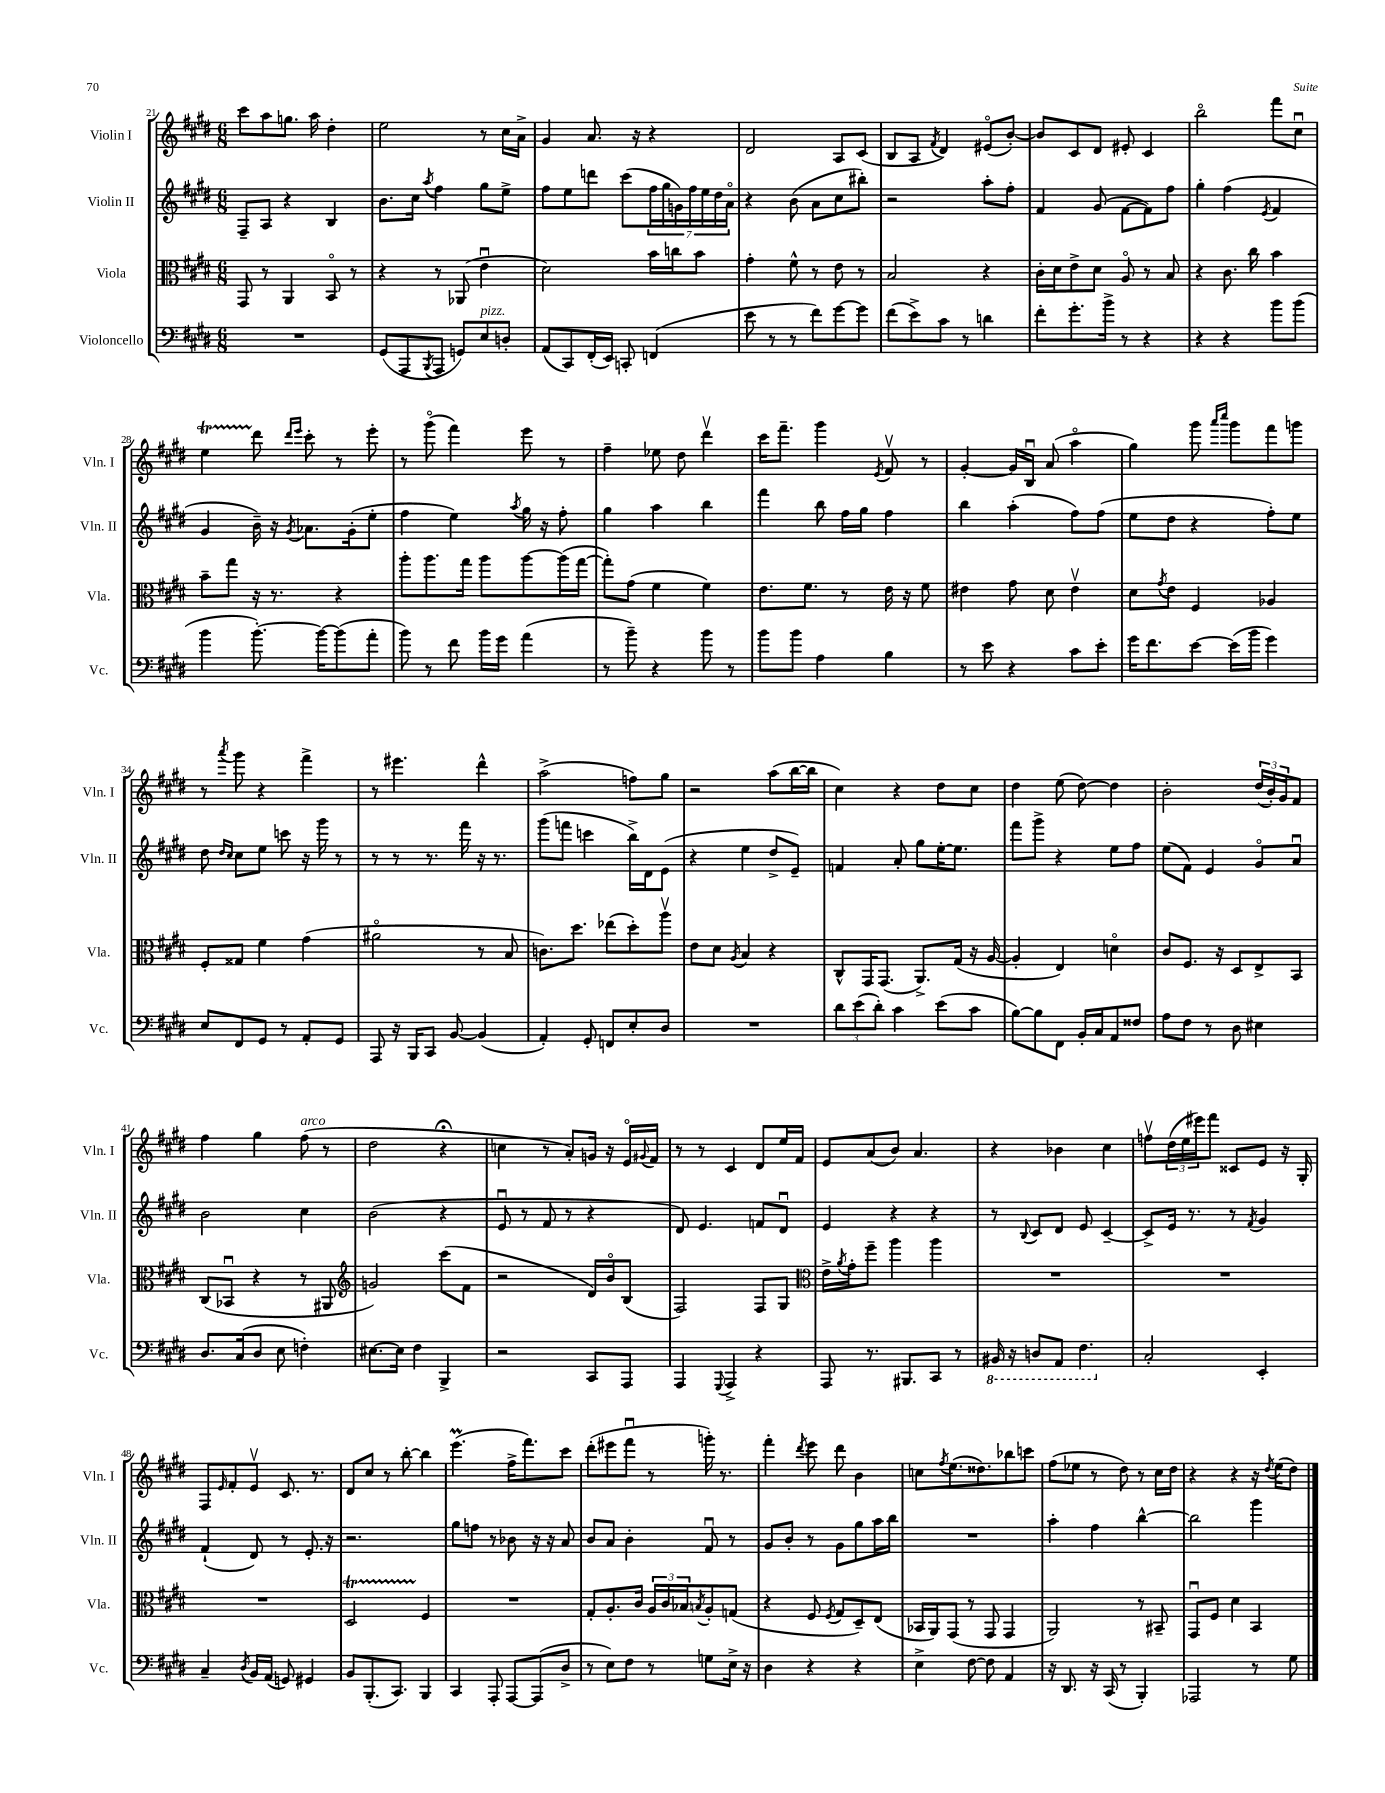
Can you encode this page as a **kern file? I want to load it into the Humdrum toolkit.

**kern	**kern	**kern	**kern
*staff4	*staff3	*staff2	*staff1
*clefF4	*clefC3	*clefG2	*clefG2
*k[f#c#g#d#]	*k[f#c#g#d#]	*k[f#c#g#d#]	*k[f#c#g#d#]
*M6/8	*M6/8	*M6/8	*M6/8
2.r	8GG#	8F#~	8ccc#
.	8r	8A	8aa
.	4AA	4r	8.gg
.	.	.	16aa
.	8BBo	4B	4dd#'
.	8r	.	.
=	=	=	=
(8GG#	4r	8.b	2ee
8AAA	.	.	.
.	.	16cc#	.
8qBBB	.	8qaa	.
8AAA	8r	4ff#	.
8GG)	(8AA-	.	.
8E	4eu	8gg#	8r
8D'	.	8ee^	16cc#
.	.	.	16a^
=	=	=	=
(8AA	2d#)	8ff#	4g#
8CC#)	.	8ee	.
(16FF#'	.	8ddd	8.a
16EE)	.	.	.
8CC'	.	(8ccc#	.
.	.	.	16r
(4FF	16b	28ff#	4r
.	.	28gg#	.
.	16cc	.	.
.	.	28g)	.
.	.	28ff#	.
.	8b	.	.
.	.	28ee	.
.	.	28dd#	.
.	.	28ao	.
=	=	=	=
8e	4g#'	4r	2d#
8r	.	.	.
8r	8f#^^	(8b	.
8f#)	8r	8a	.
[8g#	8e	8cc#	8A
8g#]	8r	8bb#')	(8c#
=	=	=	=
(8f#	2B	2r	8B
8e^)	.	.	8A
.	.	.	8qf#
8c#	.	.	4d#)
8r	.	.	.
4d	4r	8aa'	(8e#o
.	.	8ff#'	[8b')
=	=	=	=
8f#'	16c#'	4f#	8b]
.	16d#	.	.
8.g#'	8e^	.	8c#
.	8d#	(8g#	8d#
16b^	.	.	.
8r	8Ao	[8f#	8e#'
4r	8r	8f#])	4c#
.	8B	8ff#	.
=	=	=	=
4r	4r	4gg#'	2bbo
4r	8.c#	(4ff#	.
.	16cc#	.	.
.	.	8qe	.
8b	4b	4f#	8fff#
(8b	.	.	8cc#u
=	=	=	=
4b	8b~	4g#	4ee
.	8gg#	.	.
[8.b')	16r	16b~)	8ddd#
.	8.r	16r	.
.	.	.	16qqddd#
.	.	8qg#	16qqeee
.	.	8.a-	8ccc#'
16b_	.	.	.
(8b]	4r	.	8r
.	.	(16g#'	.
8a'	.	8ee'	8eee'
=	=	=	=
8b)	8aa'	4ff#	8r
8r	8.aa	.	(8ggg#o
8f#	.	4ee)	4fff#)
.	16gg#	.	.
16b	8aa	.	.
16g#	.	.	.
.	.	8qaa	.
(4a	[8aa	16gg#	8eee
.	.	16r	.
.	(16aa]	8ff#'	8r
.	[16gg#	.	.
=	=	=	=
8r	8gg#'])	4gg#	4ff#~
8b~)	(8g#	.	.
4r	4f#	4aa	8ee-
.	.	.	8dd#
8b	4f#)	4bb	4ddd#v
8r	.	.	.
=	=	=	=
8b	8.e	4fff#	16ccc#
.	.	.	8.fff#~
8b	.	.	.
.	8.f#	.	.
4A	.	8bb	4ggg#
.	8r	16ff#	.
.	.	16gg#	.
.	.	.	8qe
4B	16e	4ff#	8f#v
.	16r	.	.
.	8f#	.	8r
=	=	=	=
8r	4e#	4bb	[4g#'
8e	.	.	.
4r	8g#	(4aa'	16g#]
.	.	.	16Bu
.	8d#	.	(8a
8c#	4e#v	8ff#)	4aao
8e'	.	(8ff#	.
=	=	=	=
16g#	8d#	8ee	4gg#)
8.f#	.	.	.
.	8qg#	.	.
.	8e	8dd#	.
[8e	4F#	4r	8ggg#
.	.	.	16qqaaa
.	.	.	16qqcccc#
(16e]	.	.	8ggg#
16b	.	.	.
4g#)	4A-	8ff#')	8fff#
.	.	8ee	8ggg
=	=	=	=
8E	8F#'	8dd#	8r
.	.	16qqdd#	.
.	.	16qqcc#	8qaaa
8FF#	8G##	8cc#	8ggg#
8GG#	4f#	8ee	4r
8r	.	8ccc	.
8AA'	(4g#	16r	4fff#^
.	.	16ggg#	.
8GG#	.	8r	.
=	=	=	=
8AAA	2a#o	8r	8r
16r	.	8r	4.eee#
16BBB	.	.	.
8CC#	.	8.r	.
[8BB	.	.	.
.	.	16fff#	.
(4BB]	8r	16r	4ddd#^^
.	.	8.r	.
.	8B	.	.
=	=	=	=
4AA')	8.c)	(8ggg#	(2aa^
.	.	8fff	.
.	8.dd#	.	.
8GG#'	.	4ccc	.
8FF	(8ee-	.	.
8E'	8dd#')	16bb^)	8ff)
.	.	16d#	.
8D#	8aav	(8e	8gg#
=	=	=	=
2.r	8e	4r	2r
.	8d#	.	.
.	8qA	.	.
.	4B	4ee	.
.	4r	8dd#^	(8aa
.	.	8e~)	[16bb
.	.	.	16bb]
=	=	=	=
12d#	8C#^^	4f	4cc#)
(12e	.	.	.
.	16GG#	.	.
12d#')	.	.	.
.	(8.GG#	.	.
4c#	.	8a'	4r
.	8.AA^)	8gg#	.
(8e	.	[16ee'	8dd#
.	(16G#	8.ee]	.
8c#	16r	.	8cc#
.	[16A	.	.
=	=	=	=
[8B)	4A']	8fff#	4dd#
8B]	.	8ggg#^	.
8FF#	4E)	4r	(8ee
16BB'	.	.	[8dd#)
16C#	.	.	.
8AA	4do	8ee	4dd#]
8F##	.	8ff#	.
=	=	=	=
8A	8c#	(8ee	2b'
8F#	8.F#	8f#)	.
8r	.	4e	.
.	16r	.	.
8D#	8D#	.	.
4E#	8E^	8g#o	(24dd#
.	.	.	24b')
.	.	.	24g#
.	8BB	8au	8f#
=	=	=	=
8.D#	(8C#	2b	4ff#
.	8BB-u	.	.
(16C#	.	.	.
8D#	4r	.	4gg#
8E	.	.	.
4F')	8r	4cc#	(8ff#
.	8AA#	.	8r
=	=	=	=
*	*clefG2	*	*
[8.E#	2g)	(2b	2dd#
16E#]	.	.	.
4F#	.	.	.
4BBB^	(8ccc#	4r	4r;
.	8f#	.	.
=	=	=	=
2r	2r	8eu	4cc
.	.	8r	.
.	.	8f#	8r
.	.	8r	8a')
8CC#	16d#)	4r	16g
.	16bo	.	16r
8AAA	(8B	.	16eo
.	.	.	8qqg#
.	.	.	16f#
=	=	=	=
4AAA	2F#)	8d#)	8r
.	.	4.e	8r
8qqGGG#	.	.	.
4AAA^	.	.	4c#
4r	8F#	8f	8d#
.	8G#	8d#u	16ee
.	.	.	16f#
=	=	=	=
*	*clefC3	*	*
8AAA	16e^	4e	8e
.	8qa	.	.
.	16g#'	.	.
8.r	8ff#~	.	(8a
.	4aa	4r	8b)
8.BBB#	.	.	.
.	.	.	4.a
8CC#	4aa	4r	.
8r	.	.	.
=	=	=	=
16BBB#	2.r	8r	4r
16r	.	.	.
.	.	8qqB	.
8DD	.	8c#	.
8AAA	.	8d#	4b-
4.FF#	.	8e	.
.	.	[4c#~	4cc#
=	=	=	=
2C#'	2.r	8c#^]	8ffv
.	.	16e	(24dd#
.	.	.	24ee
.	.	8.r	.
.	.	.	24eee#)
.	.	.	8fff#
.	.	8r	8c##
.	.	8qf#	.
4EE'	.	4g#	8e
.	.	.	16r
.	.	.	16G#'
=	=	=	=
4C#~	2.r	(4f#`	8F#
.	.	.	16qqe
.	.	.	8f#'
8qD#	.	.	.
16BB	.	8d#)	8ev
(16AA	.	.	.
8GG)	.	8r	8.c#
4GG#	.	8.e'	.
.	.	.	8.r
.	.	16r	.
=	=	=	=
8BB	2D#	2.r	8d#
(8.BBB'	.	.	8cc#
.	.	.	8r
8.CC#)	.	.	.
.	.	.	[8bb'
4BBB	4F#	.	4bb]
=	=	=	=
4CC#	2.r	8gg#	(4.eee
.	.	8ff	.
8AAA'	.	8r	.
[8AAA	.	8b-	16ff#^
.	.	.	8.fff#)
(8AAA]	.	16r	.
.	.	16r	.
8D#^	.	8a	8ccc#
=	=	=	=
8r	8G#'	8b	(8ddd#'
8E)	8.A'	8a	8eee#
8F#	.	4b'	8fff#u
.	16c#	.	.
8r	24A	.	8r
.	24c#	.	.
.	24B-	.	.
.	8qB	.	.
8G	8A'	8f#u	16ggg')
.	.	.	8.r
16E^	(8G	8r	.
16r	.	.	.
=	=	=	=
4D#	4r	8g#	4fff#'
.	.	8b'	.
.	.	.	8qddd#
4r	8F#	8r	8eee
.	8qF#	.	.
.	8G#	8g#	8ddd#
4r	8D#~)	8gg#	4b
.	(8E	16aa	.
.	.	16bb	.
=	=	=	=
4E^	16BB-	2.r	8cc
.	16AA)	.	.
.	.	.	8qff#
.	(8GG#	.	(8.ee
[8F#	8r	.	.
.	.	.	8.dd##)
8F#]	8GG#	.	.
4AA	4GG#	.	8bb-
.	.	.	8ccc
=	=	=	=
16r	2AA)	4aa'	(8ff#
8.DD#	.	.	.
.	.	.	8ee-
16r	.	4ff#	8r
(16CC#	.	.	.
8r	.	.	8dd#)
4BBB')	8r	[4bb^^	8r
.	8BB#~	.	16cc#
.	.	.	16dd#
=	=	=	=
2AAA-	8GG#u	2bb]	4r
.	8F#	.	.
.	4d#	.	4r
8r	4BB	4ggg#	16r
.	.	.	8qdd#
.	.	.	(16ee
8G#	.	.	8dd#)
==	==	==	==
*-	*-	*-	*-
